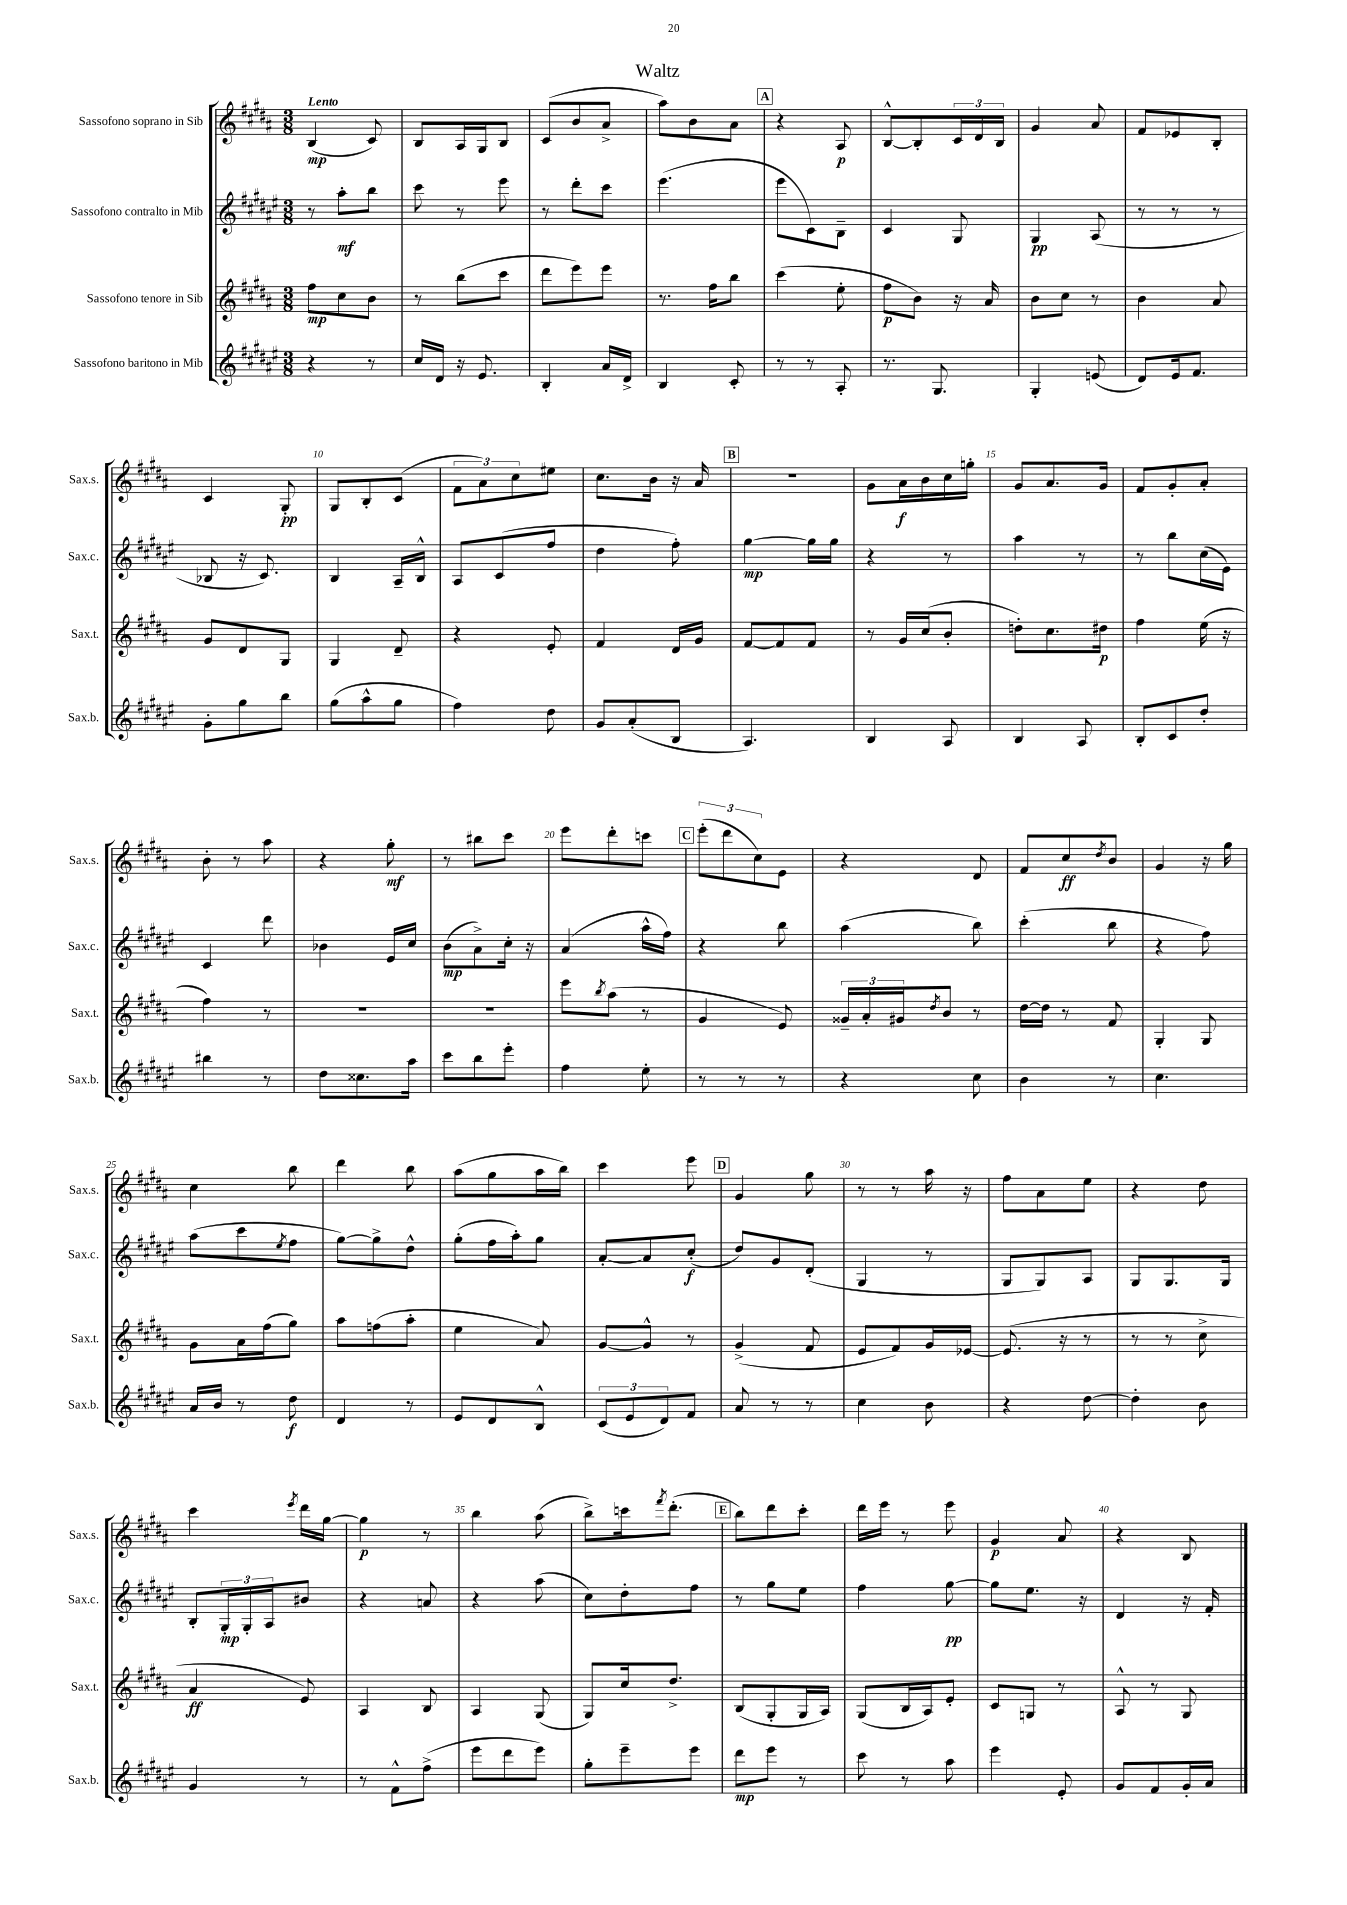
\header { title = "Waltz" }
<<
\new StaffGroup <<
\new Staff = "s0" \with { instrumentName = "Sassofono soprano in Sib" shortInstrumentName = "Sax.s." } {
    \clef treble \key b \major \numericTimeSignature \time 3/8 \tempo "Lento"
    b4\mp( cis'8) |
    b8 ais16 gis16 b8 |
    cis'8( b'8 ais'8-> |
    ais''8) b'8 ais'8 |
    \mark \markup { \box "A" } r4 ais8\p |
    b8~-^ b8-. \tuplet 3/2 { cis'16 dis'16 b16 } |
    gis'4 ais'8 |
    fis'8 ees'8 b8-. |
    cis'4 gis8-.\pp |
    gis8 b8-. cis'8( |
    \tuplet 3/2 { fis'8 ais'8) cis''8 } eis''8 |
    cis''8. b'16 r16 ais'16 |
    \mark \markup { \box "B" } R4. |
    gis'8 ais'16\f b'16 cis''16 g''16-. |
    gis'8 ais'8. gis'16 |
    fis'8 gis'8-. ais'8-. |
    b'8-. r8 ais''8 |
    r4 gis''8-.\mf |
    r8 bis''8 cis'''8 |
    e'''8 dis'''8-. c'''8 |
    \mark \markup { \box "C" } \tuplet 3/2 { e'''8-.( dis'''8 cis''8) } e'8 |
    r4 dis'8 |
    fis'8 cis''8\ff \acciaccatura { dis''8 } b'8 |
    gis'4 r16 gis''16 |
    cis''4 b''8 |
    dis'''4 b''8 |
    ais''8( gis''8 ais''16 b''16) |
    cis'''4 e'''8 |
    \mark \markup { \box "D" } gis'4 gis''8 |
    r8 r8 ais''16 r16 |
    fis''8 ais'8 e''8 |
    r4 dis''8 |
    cis'''4 \acciaccatura { e'''8 } dis'''16 gis''16~ |
    gis''4\p r8 |
    b''4 ais''8( |
    b''8->) c'''16 \acciaccatura { fis'''8 } dis'''8.-.( |
    \mark \markup { \box "E" } b''8) dis'''8 cis'''8-. |
    dis'''16 e'''16 r8 e'''8 |
    gis'4\p ais'8 |
    r4 b8 \bar "|." |
}
\new Staff = "s1" \with { instrumentName = "Sassofono contralto in Mib" shortInstrumentName = "Sax.c." } {
    \clef treble \key fis \major \numericTimeSignature \time 3/8
    r8 ais''8-.\mf b''8 |
    cis'''8 r8 eis'''8 |
    r8 dis'''8-. cis'''8 |
    eis'''4.( |
    \mark \markup { \box "A" } eis'''8 cis'8) b8-- |
    cis'4 gis8 |
    gis4\pp ais8( |
    r8 r8 r8 |
    bes8 r16 cis'8.) |
    b4 ais16-- b16-^ |
    ais8 cis'8( fis''8 |
    dis''4 fis''8-.) |
    \mark \markup { \box "B" } gis''4~\mp gis''16 gis''16 |
    r4 r8 |
    ais''4 r8 |
    r8 b''8 cis''16( eis'16) |
    cis'4 dis'''8 |
    bes'4 eis'16 cis''16 |
    b'8\mp( ais'8->) cis''16-. r16 |
    ais'4( ais''16-^ fis''16) |
    \mark \markup { \box "C" } r4 b''8 |
    ais''4( b''8) |
    cis'''4-.( b''8 |
    r4 fis''8) |
    ais''8( cis'''8 \acciaccatura { eis''8 } fis''8 |
    gis''8~) gis''8-> dis''8-^ |
    gis''8-.( fis''16 ais''16-.) gis''8 |
    ais'8~-. ais'8 cis''8-.\f( |
    \mark \markup { \box "D" } dis''8) gis'8 dis'8-.( |
    gis4 r8 |
    gis8 gis8) ais8 |
    gis8 gis8. gis16 |
    b8-. \tuplet 3/2 { gis16-.\mp gis16-. ais16 } bis'8 |
    r4 a'8 |
    r4 ais''8( |
    cis''8) dis''8-. fis''8 |
    \mark \markup { \box "E" } r8 gis''8 eis''8 |
    fis''4 gis''8~\pp |
    gis''8 eis''8. r16 |
    dis'4 r16 fis'16-. \bar "|." |
}
\new Staff = "s2" \with { instrumentName = "Sassofono tenore in Sib" shortInstrumentName = "Sax.t." } {
    \clef treble \key b \major \numericTimeSignature \time 3/8
    fis''8\mp cis''8 b'8 |
    r8 b''8( cis'''8 |
    dis'''8 e'''8) e'''8 |
    r8. fis''16 b''8 |
    \mark \markup { \box "A" } cis'''4( e''8-. |
    fis''8\p b'8) r16 ais'16 |
    b'8 cis''8 r8 |
    b'4 ais'8 |
    gis'8 dis'8 gis8 |
    gis4 dis'8-- |
    r4 e'8-. |
    fis'4 dis'16 gis'16 |
    \mark \markup { \box "B" } fis'8~ fis'8 fis'8 |
    r8 gis'16 cis''16( b'8-. |
    d''8-.) cis''8. dis''16\p |
    fis''4 e''16( r16 |
    fis''4) r8 |
    R4. |
    R4. |
    e'''8 \acciaccatura { b''8 } ais''8( r8 |
    \mark \markup { \box "C" } gis'4 e'8) |
    \tuplet 3/2 { gisis'16-- ais'16-. gis'16 } \acciaccatura { dis''8 } b'8 r8 |
    dis''16~ dis''16 r8 fis'8 |
    gis4-. gis8 |
    gis'8 ais'16 fis''16( gis''8) |
    ais''8 f''8( ais''8-. |
    e''4 ais'8) |
    gis'8~ gis'8-^ r8 |
    \mark \markup { \box "D" } gis'4->( fis'8 |
    e'8 fis'8) gis'16 ees'16~ |
    ees'8.( r16 r8 |
    r8 r8 cis''8-> |
    ais'4\ff e'8) |
    ais4 b8 |
    ais4 gis8( |
    gis8) cis''16 dis''8.-> |
    \mark \markup { \box "E" } b8( gis8-. gis16 ais16) |
    gis8( b16 ais16) e'8-. |
    cis'8 g8 r8 |
    ais8-^ r8 gis8 \bar "|." |
}
\new Staff = "s3" \with { instrumentName = "Sassofono baritono in Mib" shortInstrumentName = "Sax.b." } {
    \clef treble \key fis \major \numericTimeSignature \time 3/8
    r4 r8 |
    cis''16 dis'16 r16 eis'8. |
    b4-. ais'16 dis'16-> |
    b4 cis'8-. |
    \mark \markup { \box "A" } r8 r8 ais8-. |
    r8. gis8. |
    gis4-. e'8( |
    dis'8) eis'16 fis'8. |
    gis'8-. gis''8 b''8 |
    gis''8( ais''8-^ gis''8 |
    fis''4) dis''8 |
    gis'8 ais'8-.( b8 |
    \mark \markup { \box "B" } ais4.) |
    b4 ais8 |
    b4 ais8 |
    b8-. cis'8 dis''8-. |
    bis''4 r8 |
    dis''8 cisis''8. ais''16 |
    cis'''8 b''8 eis'''8-. |
    fis''4 eis''8-. |
    \mark \markup { \box "C" } r8 r8 r8 |
    r4 cis''8 |
    b'4 r8 |
    cis''4. |
    ais'16 b'16 r8 dis''8\f |
    dis'4 r8 |
    eis'8 dis'8 b8-^ |
    \tuplet 3/2 { cis'8( eis'8 dis'8) } fis'8 |
    \mark \markup { \box "D" } ais'8 r8 r8 |
    cis''4 b'8 |
    r4 dis''8~ |
    dis''4-. b'8 |
    gis'4 r8 |
    r8 fis'8-^ fis''8->( |
    eis'''8 dis'''8 eis'''8) |
    gis''8-. eis'''8-- eis'''8 |
    \mark \markup { \box "E" } dis'''8\mp eis'''8 r8 |
    cis'''8 r8 ais''8 |
    eis'''4 eis'8-. |
    gis'8 fis'8 gis'16-. ais'16 \bar "|." |
}
>>
>>
\layout { \context { \Score \override BarNumber.break-visibility = ##(#f #t #t) barNumberVisibility = #(every-nth-bar-number-visible 5) } }
